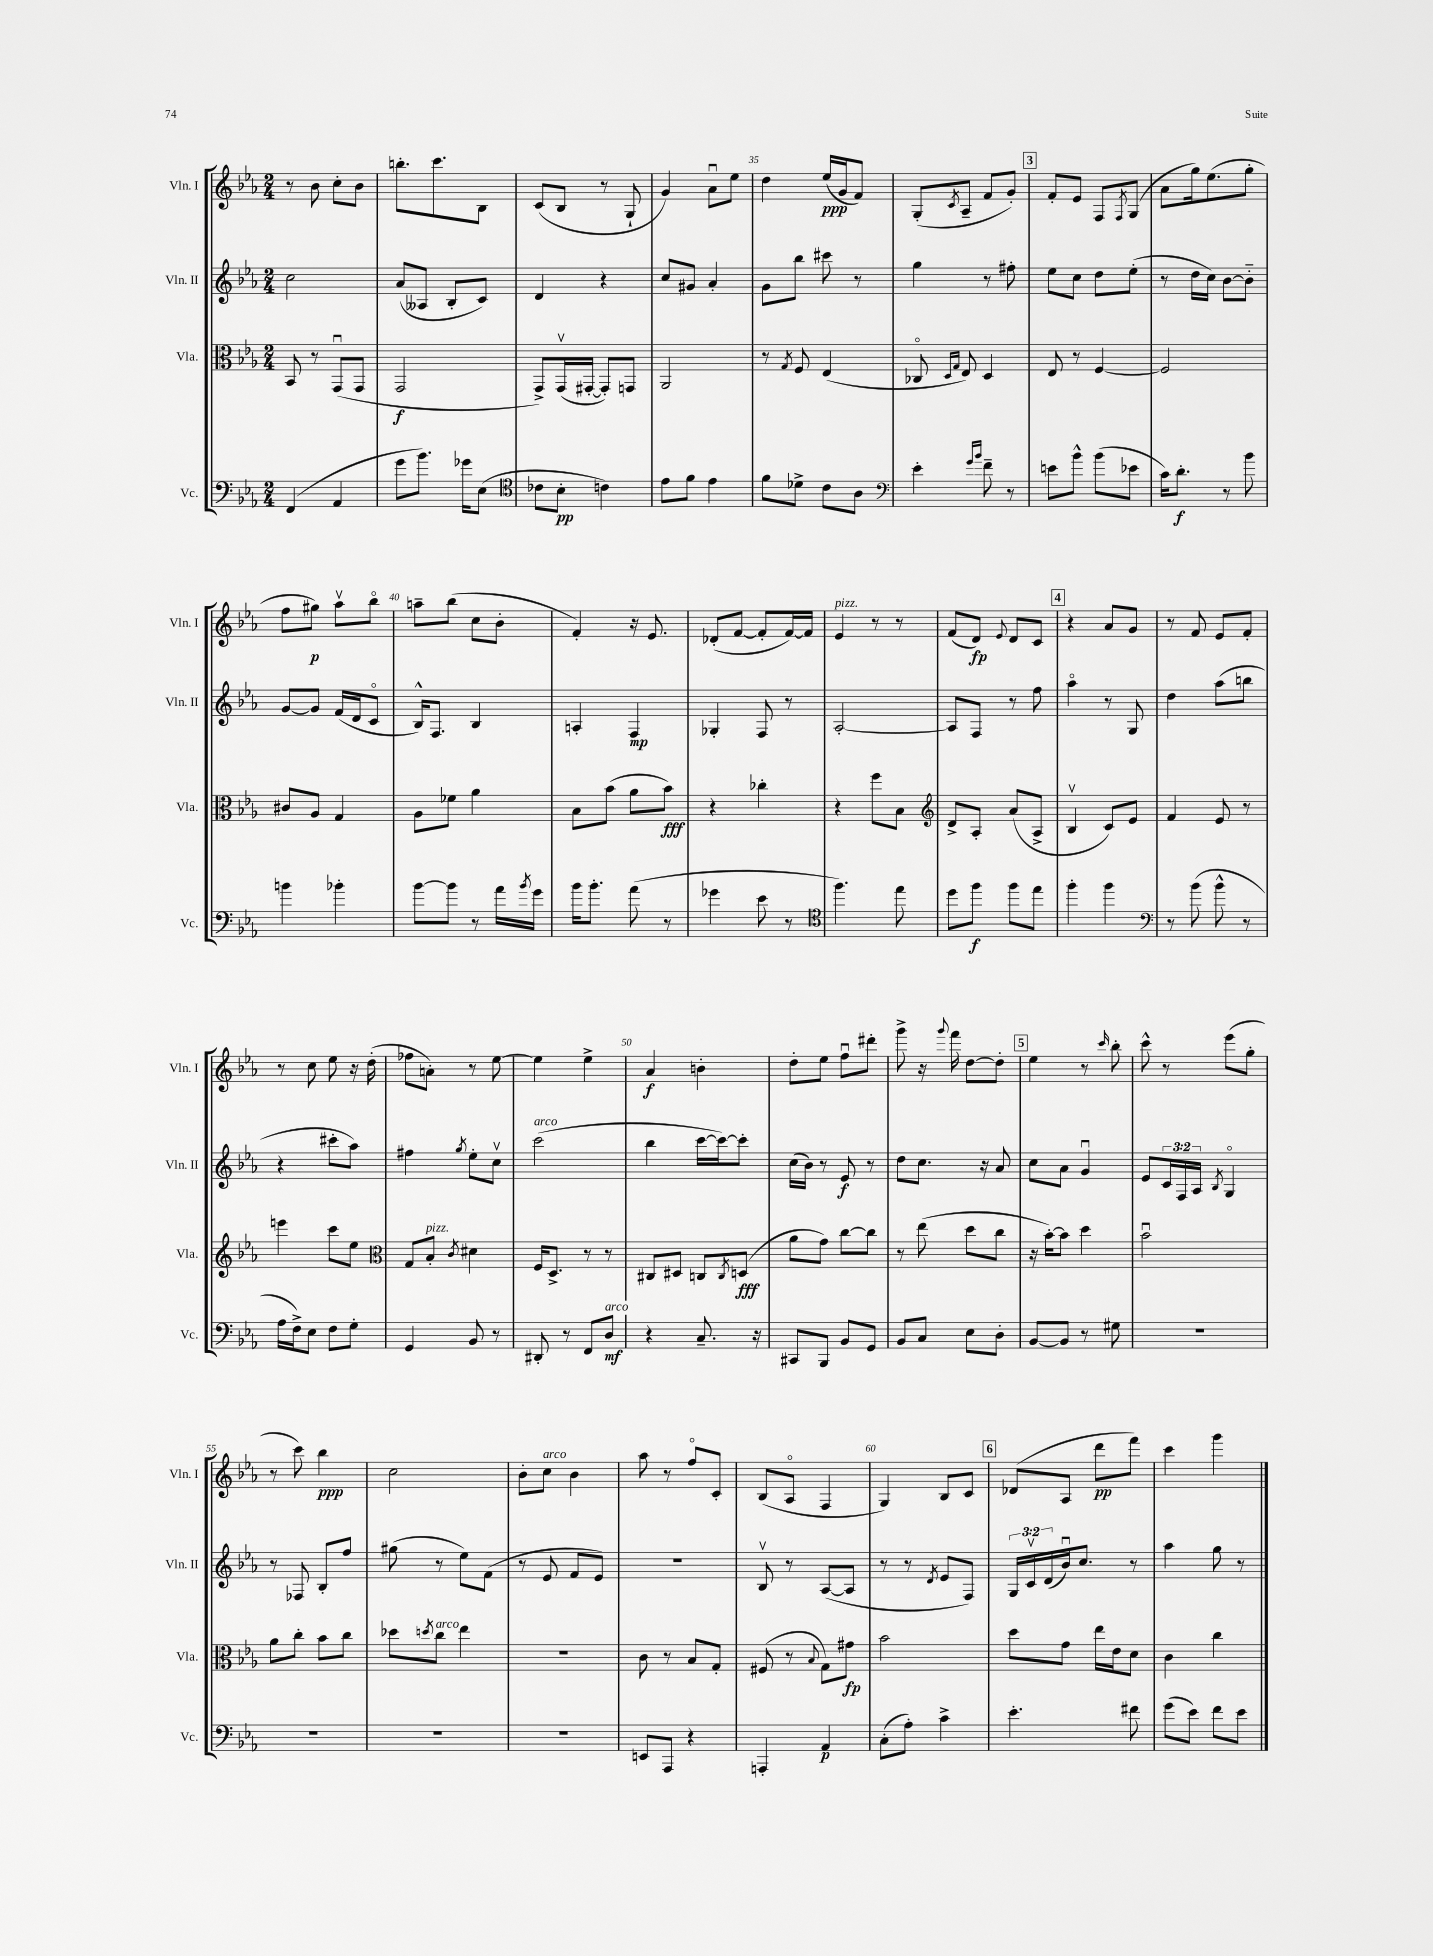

**kern	**dynam	**kern	**dynam	**kern	**dynam	**kern	**dynam
*part4	*part4	*part3	*part3	*part2	*part2	*part1	*part1
*staff4	*staff4	*staff3	*staff3	*staff2	*staff2	*staff1	*staff1
*I"Vc.	*	*I"Vla.	*	*I"Vln. II	*	*I"Vln. I	*
*I'Vc.	*	*I'Vla.	*	*I'Vln. II	*	*I'Vln. I	*
*clefF4	*	*clefC3	*	*clefG2	*	*clefG2	*
*k[b-e-a-]	*	*k[b-e-a-]	*	*k[b-e-a-]	*	*k[b-e-a-]	*
*M2/4	*	*M2/4	*	*M2/4	*	*M2/4	*
=31	=31	=31	=31	=31	=31	=31	=31
(4FF/	.	8BB-/	.	2cc\	.	8r	.
.	.	8r	.	.	.	8b-\	.
4AA-/	.	(8GGu/L	.	.	.	8cc'\L	.
.	.	8GG/J	.	.	.	8b-\J	.
=32	=32	=32	=32	=32	=32	=32	=32
8g\L	.	2GG/	f	(8a-/L	.	8.bbn'\L	.
8.b-\J)	.	.	.	8A--X/J	.	.	.
.	.	.	.	.	.	8.ccc\	.
.	.	.	.	8B-'/L	.	.	.
16g-X\KL	.	.	.	.	.	.	.
(8E-\J	.	.	.	8c/J)	.	8B-\J	.
=33	=33	=33	=33	=33	=33	=33	=33
*clefC4	*	*	*	*	*	*	*
8c-X\L	.	8GG^/L)	.	4d/	.	(8c/L	.
8B-'\J	pp	(16GGv/L	.	.	.	8B-/J	.
.	.	[16GG#X'/JJ	.	.	.	.	.
4cn\)	.	8GG#'/L])	.	4r	.	8r	.
.	.	8GGn/J	.	.	.	8G`/	.
=34	=34	=34	=34	=34	=34	=34	=34
8e-\L	.	2AA-/	.	8cc/L	.	4g/)	.
8f\J	.	.	.	8g#X/J	.	.	.
4e-\	.	.	.	4a-'/	.	8a-u\L	.
.	.	.	.	.	.	8ee-\J	.
=35	=35	=35	=35	=35	=35	=35	=35
8f\L	.	8r	.	8g\L	.	4dd\	.
.	.	8qG/	.	.	.	.	.
8d-X^\J	.	8F/	.	8bb-\J	.	.	.
8c\L	.	(4E-/	.	8ccc#X\	.	(16ee-/LL	ppp
.	.	.	.	.	.	16g/J	.
8A-\J	.	.	.	8r	.	8f/J)	.
=36	=36	=36	=36	=36	=36	=36	=36
*clefF4	*	*	*	*	*	*	*
4e-'\	.	8C-X/	.	4gg\	.	(8G'/L	.
.	.	16qqD/LL	.	.	.	.	.
.	.	16qqG/JJ	.	.	.	8qc/	.
.	.	8E-/)	.	.	.	8A-~/J	.
16qqg/LL	.	.	.	.	.	.	.
16qqb-/JJ	.	.	.	.	.	.	.
8f~\	.	4D/	.	8r	.	8f/L	.
8r	.	.	.	8ff#X'\	.	8g'/J)	.
!!LO:REH:place=s1:t=3
=37	=37	=37	=37	=37	=37	=37	=37
8en\L	.	8E-/	.	8ee-\L	.	8f'/L	.
8b-^^\J	.	8r	.	8cc\J	.	8e-/J	.
(8b-\L	.	[4F/	.	8dd\L	.	8F/L	.
.	.	.	.	.	.	8qF/	.
8e-X\J	.	.	.	(8ee-'\J	.	(8G/J	.
=38	=38	=38	=38	=38	=38	=38	=38
16c\KL)	.	2F/]	.	8r	.	8a-\L	.
8.d'\J	f	.	.	.	.	.	.
.	.	.	.	16dd\LL	.	16gg\k)	.
.	.	.	.	16cc\JJ)	.	(8.ee-\	.
8r	.	.	.	[8b-\L	.	.	.
8b-\	.	.	.	8b-\J]	.	8gg'\J	.
!!LO:LB:g=z
=39	=39	=39	=39	=39	=39	=39	=39
4bn\	.	8c#X/L	.	[8g/L	.	8ff\L	.
.	.	8A-/J	.	8g/J]	.	8gg#X\J)	p
4b-X'\	.	4G/	.	(16f/LL	.	8aa-v\L	.
.	.	.	.	16d/J	.	.	.
.	.	.	.	8c/J	.	8bb-\J	.
=40	=40	=40	=40	=40	=40	=40	=40
[8b-\L	.	8A-\L	.	16B-^^/KL)	.	8aan~\L	.
.	.	.	.	8.F/J	.	.	.
8b-\J]	.	8f-X\J	.	.	.	(8bb-\J	.
8r	.	4a-\	.	4B-/	.	8cc\L	.
16a-\LL	.	.	.	.	.	8b-'\J	.
8qb-/	.	.	.	.	.	.	.
16g\JJ	.	.	.	.	.	.	.
=41	=41	=41	=41	=41	=41	=41	=41
16b-\KL	.	8B-\L	.	4An'/	.	4f'/)	.
8.b-'\J	.	.	.	.	.	.	.
.	.	(8b-\J	.	.	.	.	.
(8a-\	.	8a-\L	.	4F/	mp	16r	.
.	.	.	.	.	.	8.e-/	.
8r	.	8b-\J)	fff	.	.	.	.
=42	=42	=42	=42	=42	=42	=42	=42
4g-X\	.	4r	.	4G-X'/	.	(8d-X'/L	.
.	.	.	.	.	.	[8f/J	.
8e-\	.	4cc-X'\	.	8F/	.	8f'/L]	.
8r	.	.	.	8r	.	[16f/L)	.
.	.	.	.	.	.	16f/JJ]	.
=43	=43	=43	=43	=43	=43	=43	=43
*clefC4	*	*	*	*	*	*	*
!	!	!	!	!	!	!LO:TX:a:i:t=pizz.	!
4.ff\)	.	4r	.	[2A-'/	.	4e-/	.
.	.	8ff\L	.	.	.	8r	.
8ee-\	.	8B-\J	.	.	.	8r	.
=44	=44	=44	=44	=44	=44	=44	=44
*	*	*clefG2	*	*	*	*	*
8dd\L	.	8d^/L	.	8A-/L]	.	(8f/L	.
8ff\J	f	8A-'/J	.	8F/J	.	8d/J)	fp
.	.	.	.	.	.	8qqe-/	.
8ff\L	.	(8a-/L	.	8r	.	8d/L	.
8ee-\J	.	8A-^/J	.	8ff\	.	8c/J	.
!!LO:REH:place=s1:t=4
=45	=45	=45	=45	=45	=45	=45	=45
4ff'\	.	4B-v/	.	4aa-\	.	4r	.
4ff\	.	8c/L)	.	8r	.	8a-/L	.
.	.	8e-/J	.	8G/	.	8g/J	.
=46	=46	=46	=46	=46	=46	=46	=46
*clefF4	*	*	*	*	*	*	*
8r	.	4f/	.	4dd\	.	8r	.
(8b-\	.	.	.	.	.	8f/	.
8b-^^\	.	8e-/	.	(8aa-\L	.	8e-/L	.
8r	.	8r	.	8bbn\J	.	8f'/J	.
!!LO:LB:g=z
=47	=47	=47	=47	=47	=47	=47	=47
16A-\LL	.	4eeen\	.	4r	.	8r	.
16F^\J)	.	.	.	.	.	.	.
8E-\J	.	.	.	.	.	8cc\	.
8F\L	.	8ccc\L	.	8ccc#X'\L	.	8ee-\	.
8G'\J	.	8ee-\J	.	8aa-\J)	.	16r	.
.	.	.	.	.	.	(16dd'\	.
=48	=48	=48	=48	=48	=48	=48	=48
*	*	*clefC3	*	*	*	*	*
4GG/	.	8G/L	.	4ff#X\	.	8ff-X\L	.
!	!	!LO:TX:a:i:t=pizz.	!	!	!	!	!
.	.	8B-'/J	.	.	.	8an'\J)	.
.	.	8qc/	.	8qgg/	.	.	.
8BB-/	.	4d#X\	.	8ee-'\L	.	8r	.
8r	.	.	.	8ccv\J	.	[8ee-\	.
=49	=49	=49	=49	=49	=49	=49	=49
!	!	!	!	!LO:TX:a:i:t=arco	!	!	!
8DD#X'/	.	16F/KL	.	(2ccc\	.	4ee-\]	.
.	.	8.D^/J	.	.	.	.	.
8r	.	.	.	.	.	.	.
8FF/L	.	8r	.	.	.	4ee-^\	.
!LO:TX:a:i:t=arco	!	!	!	!	!	!	!
8D/J	mf	8r	.	.	.	.	.
=50	=50	=50	=50	=50	=50	=50	=50
4r	.	8C#X/L	.	4bb-\	.	4a-/	f
.	.	8D#X/J	.	.	.	.	.
8.C~/	.	8Cn/L	.	[16ccc\LL	.	4bn'\	.
.	.	.	.	16ccc\J_)	.	.	.
.	.	8qC/	.	.	.	.	.
.	.	(8Dn/J	fff	8ccc'\J]	.	.	.
16r	.	.	.	.	.	.	.
=51	=51	=51	=51	=51	=51	=51	=51
8CC#X/L	.	8a-\L	.	(16cc\LL	.	8dd'\L	.
.	.	.	.	16b-\JJ)	.	.	.
8BBB-/J	.	8g\J)	.	8r	.	8ee-\J	.
8BB-/L	.	[8cc\L	.	8e-/	f	8ffu\L	.
8GG/J	.	8cc\J]	.	8r	.	8ddd#X'\J	.
=52	=52	=52	=52	=52	=52	=52	=52
8BB-/L	.	8r	.	8dd\L	.	8ggg^\	.
8C/J	.	(8ee-\	.	8.cc\J	.	16r	.
.	.	.	.	.	.	8qqggg/	.
.	.	.	.	.	.	16fff\	.
8E-\L	.	8dd\L	.	.	.	[8dd\L	.
.	.	.	.	16r	.	.	.
8D'\J	.	8cc\J	.	8a-/	.	8dd'\J]	.
!!LO:REH:place=s1:t=5
=53	=53	=53	=53	=53	=53	=53	=53
[8BB-/L	.	16r	.	8cc\L	.	4ee-\	.
.	.	[16b-'\KL)	.	.	.	.	.
8BB-/J]	.	8b-\J]	.	8a-\J	.	.	.
8r	.	4dd\	.	4gu/	.	8r	.
.	.	.	.	.	.	16qqccc/	.
8G#X\	.	.	.	.	.	8bb-'\	.
=54	=54	=54	=54	=54	=54	=54	=54
2r	.	2b-u\	.	8e-/L	.	8ccc^^\	.
.	.	.	.	24c/L	.	8r	.
.	.	.	.	24F/	.	.	.
.	.	.	.	24A-/JJ	.	.	.
.	.	.	.	8qB-/	.	.	.
.	.	.	.	4G/	.	(8eee-\L	.
.	.	.	.	.	.	8gg'\J	.
!!LO:LB:g=z
=55	=55	=55	=55	=55	=55	=55	=55
2r	.	8a-\L	.	8r	.	8r	.
.	.	8cc'\J	.	8F-X/	.	8ccc\)	.
.	.	8b-\L	.	8B-'/L	.	4bb-\	ppp
.	.	8cc\J	.	8ff/J	.	.	.
=56	=56	=56	=56	=56	=56	=56	=56
2r	.	8dd-X\L	.	(8gg#X\	.	2cc\	.
.	.	8qddn/	.	.	.	.	.
!	!	!LO:TX:a:i:t=arco	!	!	!	!	!
.	.	8cc\J	.	8r	.	.	.
.	.	4ee-\	.	8ee-\L)	.	.	.
.	.	.	.	(8f\J	.	.	.
=57	=57	=57	=57	=57	=57	=57	=57
2r	.	2r	.	8r	.	8b-'\L	.
!	!	!	!	!	!	!LO:TX:a:i:t=arco	!
.	.	.	.	8e-/	.	8cc\J	.
.	.	.	.	8f/L	.	4b-\	.
.	.	.	.	8e-/J)	.	.	.
=58	=58	=58	=58	=58	=58	=58	=58
8EEn/L	.	8c\	.	2r	.	8aa-\	.
8AAA-/J	.	8r	.	.	.	8r	.
4r	.	8B-/L	.	.	.	8ff/L	.
.	.	8G'/J	.	.	.	8c'/J	.
=59	=59	=59	=59	=59	=59	=59	=59
4AAAn'/	.	(8F#X/	.	8B-v/	.	(8B-/L	.
.	.	8r	.	8r	.	8A-/J	.
.	.	8qqB-/	.	.	.	.	.
4AA-/	p	8G\L)	.	([8A-/L	.	4F/	.
.	.	8g#X\J	fp	8A-/J]	.	.	.
=60	=60	=60	=60	=60	=60	=60	=60
(8C'\L	.	2b-\	.	8r	.	4G/)	.
8A-'\J)	.	.	.	8r	.	.	.
.	.	.	.	8qd/	.	.	.
4c^\	.	.	.	8e-/L	.	8B-/L	.
.	.	.	.	8F/J)	.	8c/J	.
!!LO:REH:place=s1:t=6
=61	=61	=61	=61	=61	=61	=61	=61
4.e-'\	.	8dd\L	.	24G/LL	.	(8d-X/L	.
.	.	.	.	24cv/	.	.	.
.	.	.	.	(24d/	.	.	.
.	.	8g\J	.	16b-u/J)	.	8A-/J	.
.	.	.	.	8.cc/J	.	.	.
.	.	16ee-\LL	.	.	.	8ddd\L	pp
.	.	16e-\J	.	.	.	.	.
8f#X\	.	8d\J	.	8r	.	8fff\J)	.
=62	=62	=62	=62	=62	=62	=62	=62
(8g\L	.	4c\	.	4aa-\	.	4ccc\	.
8e-\J)	.	.	.	.	.	.	.
8f\L	.	4cc\	.	8gg\	.	4ggg\	.
8e-\J	.	.	.	8r	.	.	.
==	==	==	==	==	==	==	==
*-	*-	*-	*-	*-	*-	*-	*-
